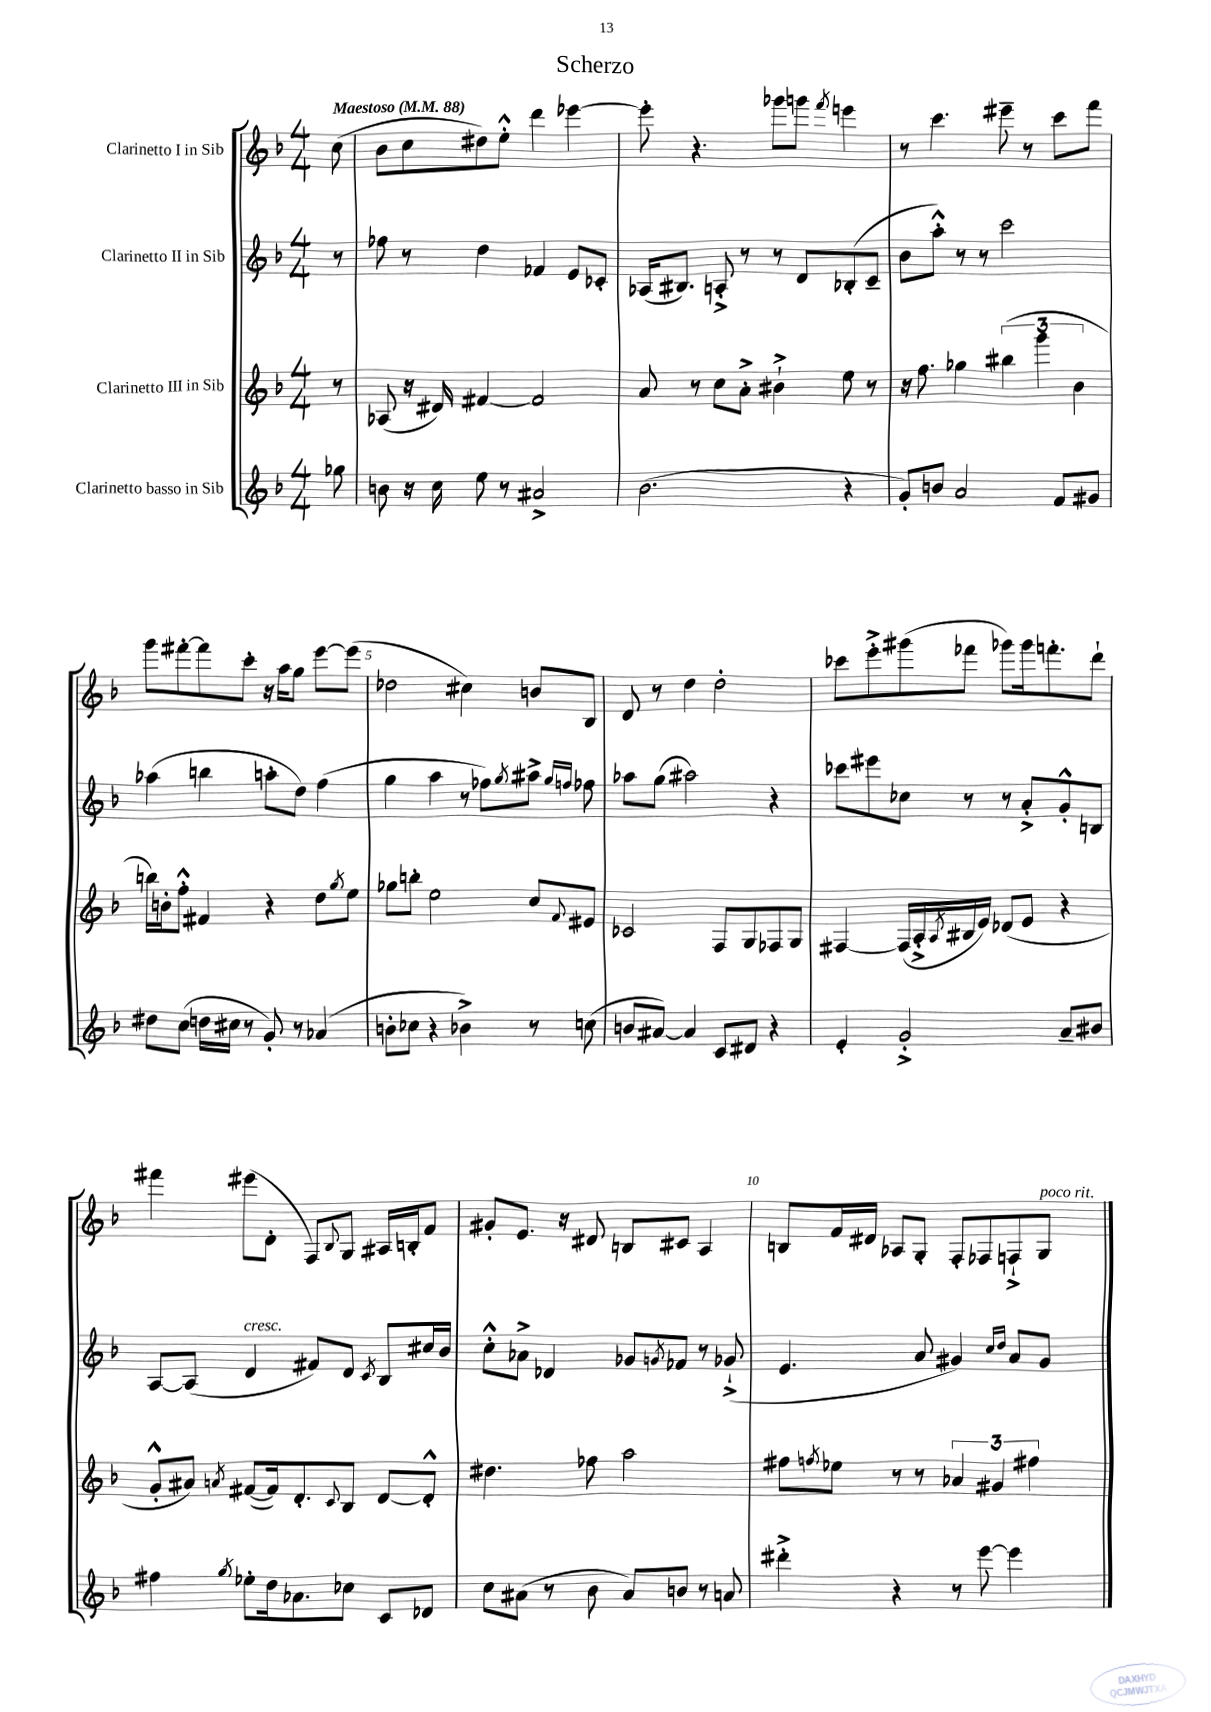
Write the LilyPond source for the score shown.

\header { title = "Scherzo" }
<<
\new StaffGroup <<
\new Staff = "s0" \with { instrumentName = "Clarinetto I in Sib" } {
    \clef treble \key f \major \numericTimeSignature \time 4/4 \partial 8 \tempo "Maestoso" 4 = 88
    c''8( |
    bes'8 c''8 dis''8) e''8-.-^ d'''4 ees'''4~ |
    ees'''8-. r4. ges'''8 g'''8 \acciaccatura { f'''8 } e'''4 |
    r8 c'''4. eis'''8-- r8 c'''8 f'''8 |
    g'''8 fis'''8~-. fis'''8 c'''8-. r16 a''16 g''8 e'''8~ e'''8( |
    des''2 cis''4) b'8 bes8 |
    d'8 r8 d''4 d''2-. |
    ces'''8 e'''8-.-> gis'''8( fes'''8 ges'''8) ges'''16 f'''8.-. d'''8-! |
    fis'''4 eis'''8( d'8-. f8) \appoggiatura { bes8 } g8 ais16 b16-. f'8 |
    gis'8-. e'8. r16 dis'8 b8 cis'8 a4 |
    b8 f'16 dis'16 aes8 g8-. f8-. fes8 f8-!-> g8^\markup { \italic "poco rit." } \bar "|." |
}
\new Staff = "s1" \with { instrumentName = "Clarinetto II in Sib" } {
    \clef treble \key f \major \numericTimeSignature \time 4/4 \partial 8
    r8 |
    fes''8 r8 d''4 fes'4 e'8 ces'8-. |
    aes16( bis8.) a8-.-> r8 r8 d'8 bes8-.( c'8-- |
    bes'8 a''8-.-^) r8 r8 c'''2 |
    aes''4( b''4 a''8-. d''8) f''4( |
    g''4 a''4 r8 fes''8) \acciaccatura { g''8 } ais''8-> \grace { g''16 f''16 } fes''8 |
    aes''8 g''8( ais''2) r4 |
    ces'''8 eis'''8 ces''8 r8 r8 a'8-.-> g'8-.-^ b8 |
    a8~ a8( d'4^\markup { \italic "cresc." } fis'8) d'8 \acciaccatura { c'8 } bes8 cis''16 bes'16 |
    c''8-.-^ aes'8-> des'4 ges'8 \acciaccatura { g'8 } fes'8 r8 ges'8-!->( |
    e'4. a'8 gis'4) \grace { c''16 d''16 } a'8 gis'8 \bar "|." |
}
\new Staff = "s2" \with { instrumentName = "Clarinetto III in Sib" } {
    \clef treble \key f \major \numericTimeSignature \time 4/4 \partial 8
    r8 |
    aes8( r16 dis'16) fis'4~ fis'2 |
    a'8 r8 c''8 a'8-.-> bis'4-!-> e''8 r8 |
    r16 f''8. ges''4 \tuplet 3/2 { bis''4( g'''4 bes'4 } |
    b''16) b'16-. f''8-.-^ fis'4 r4 d''8 \acciaccatura { g''8 } e''8 |
    ges''8 b''8-. e''2 c''8 \appoggiatura { f'8 } eis'8 |
    ces'2 f8 g8 fes8 g8 |
    fis4~ fis16( a16-.-> \acciaccatura { a8 } bis16 e'16) des'8( e'8 r4 |
    g'8-.-^ ais'8) \acciaccatura { a'8 } fis'8~( fis'16) d'8.-. \appoggiatura { c'8 } bes8 d'8~ d'8-.-^ |
    dis''4. fes''8 a''2 |
    fis''8 \acciaccatura { f''8 } ees''8 r8 r8 \tuplet 3/2 { aes'4 gis'4 fis''4 } \bar "|." |
}
\new Staff = "s3" \with { instrumentName = "Clarinetto basso in Sib" } {
    \clef treble \key f \major \numericTimeSignature \time 4/4 \partial 8
    ges''8 |
    b'8 r16 c''16 e''8 r8 ais'2-> |
    bes'2.( r4 |
    g'8-.) b'8 a'2 f'8 gis'8 |
    dis''8 c''8( d''16 cis''16 r8 g'8-.) r8 aes'4( |
    b'8-. ces''8 r4 bes'4->) r8 c''8( |
    b'8 ais'8~) ais'4 c'8 dis'8 r4 |
    e'4-. g'2-.-> a'8-- bis'8 |
    fis''4 \acciaccatura { g''8 } ees''8-. d''16 aes'8. ces''8 c'8 des'8 |
    c''8 ais'8( r8 bes'8 ais'8) b'8 r8 a'8 |
    dis'''4-.-> r4 r8 e'''8~ e'''4 \bar "|." |
}
>>
>>
\layout { \context { \Score \override BarNumber.break-visibility = ##(#f #t #t) barNumberVisibility = #(every-nth-bar-number-visible 5) } }
